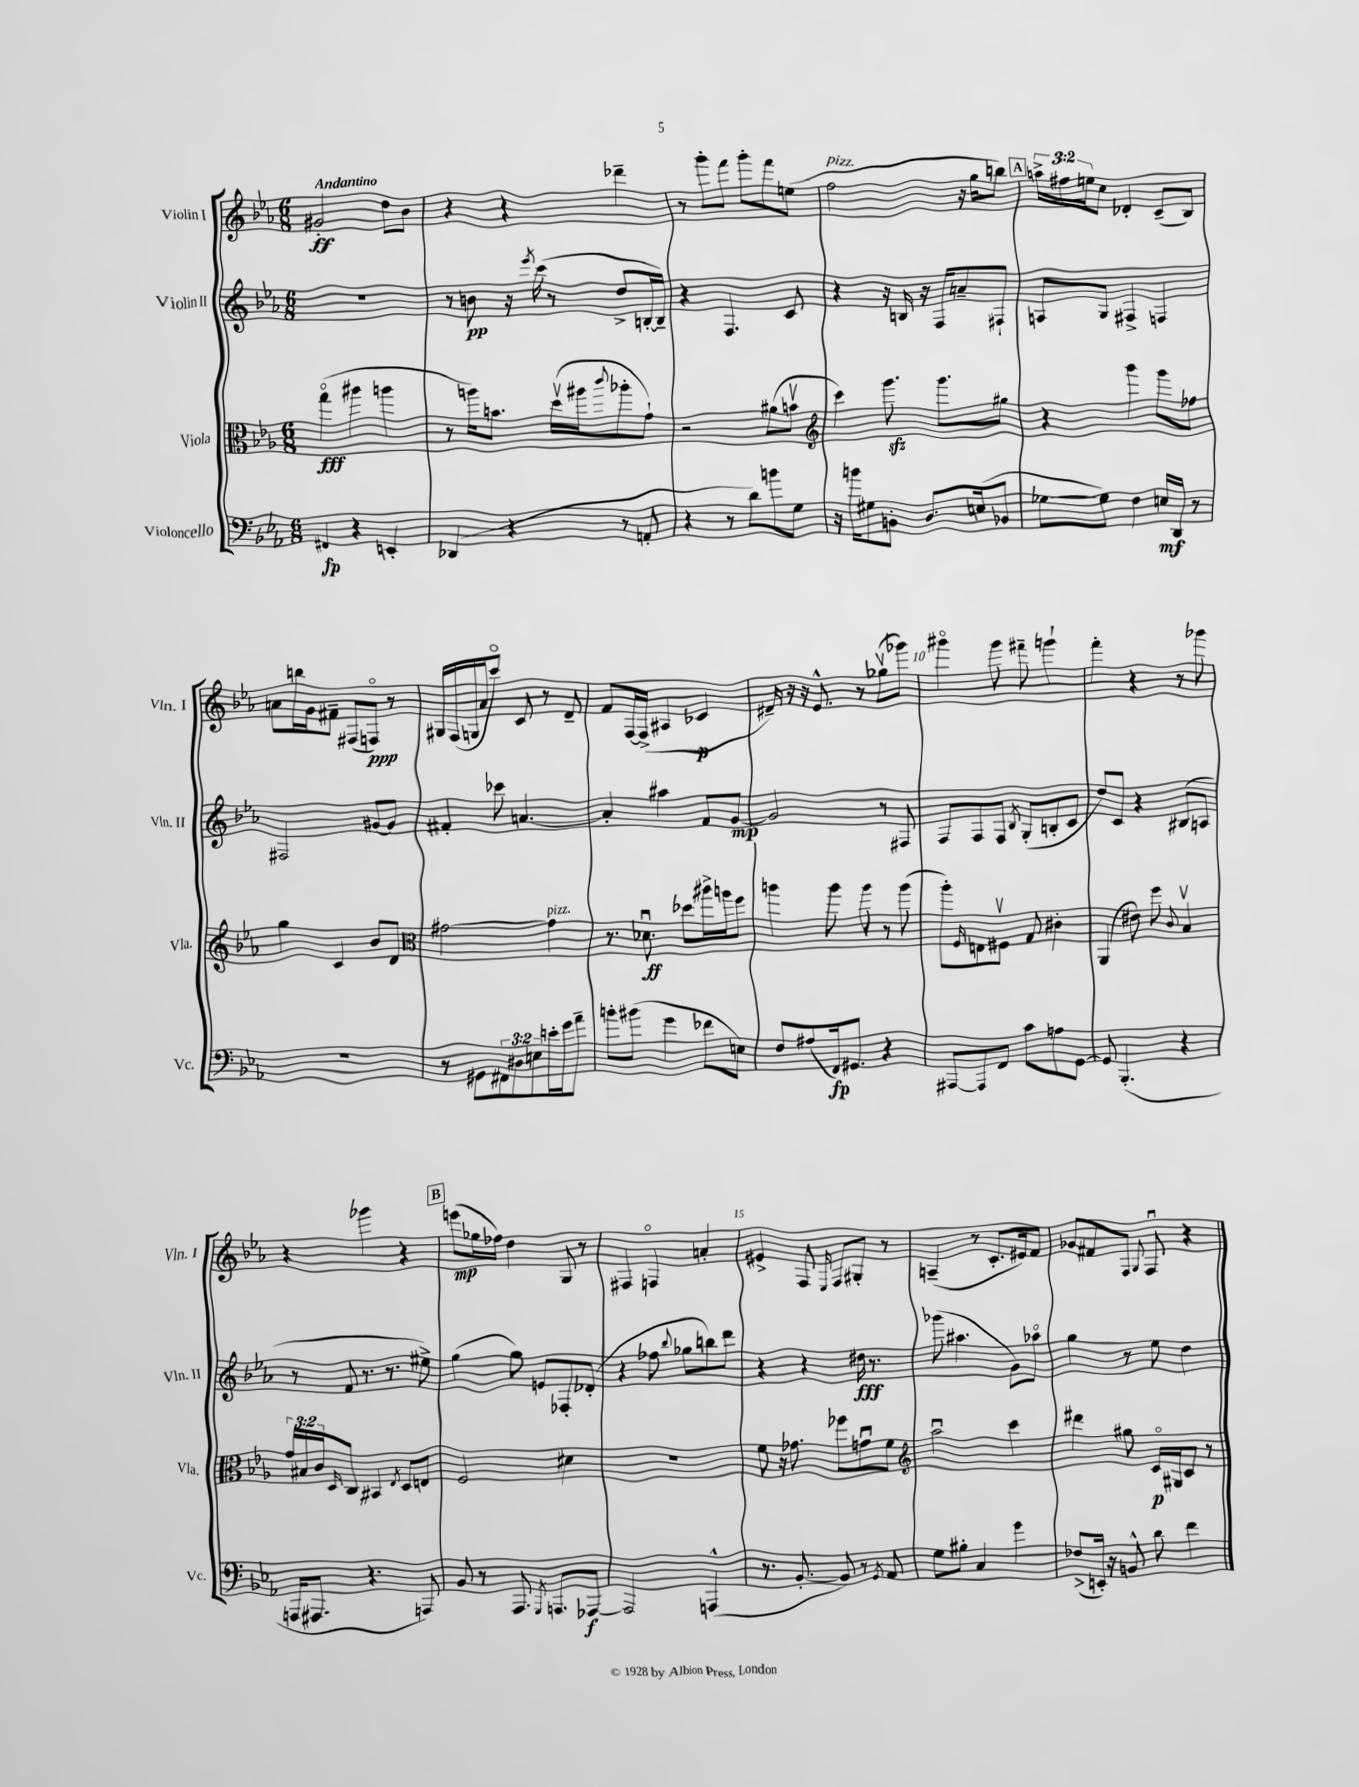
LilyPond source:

<<
\new StaffGroup <<
\new Staff = "s0" \with { instrumentName = "Violin I" shortInstrumentName = "Vln. I" } {
    \clef treble \key ees \major \numericTimeSignature \time 6/8 \override Staff.TupletNumber.text = #tuplet-number::calc-fraction-text \tempo "Andantino"
    gis'2-.\ff d''8 bes'8 |
    r4 r4 des'''4-- |
    r8 g'''8-. f'''8 g'''8-. f'''8 e''8( |
    f''2^\markup { \italic "pizz." } r16 g''16 b''8) |
    \mark \markup { \box "A" } \tuplet 3/2 { a''16-> fis''16 e''16 } c''8 des'4-. c'8--( bes8) |
    a'8 b''16 g'16 fis'8-- fis8( f8\flageolet\ppp) r8 |
    gis16 f16( g16 aes'16 c'''8\flageolet) c'8 r8 d'8-- |
    f'8 f16~ f16->( ais4 ces'4\p |
    dis'16--) r16 r16 ees'8.-^ r8 ges''8\upbow( ges'''8) |
    gis'''4\flageolet gis'''8 fis'''8-- g'''4-! |
    f'''4-. r4 r8 ges'''8 |
    r4 ges'''4 r4 |
    \mark \markup { \box "B" } e'''8\mp( ges''16 fes''16) d''4 g8 r8 |
    fis4 f4\flageolet a'4-. |
    eis'4-> f8 \grace { ees16 } f8 gis8-. r8 |
    a4--( r8 c'8.-. eis'16) f'8 |
    ges'8 fis'8 f8 \appoggiatura { g8 } f8\downbow r4 \bar "|." |
}
\new Staff = "s1" \with { instrumentName = "Violin II" shortInstrumentName = "Vln. II" } {
    \clef treble \key ees \major \numericTimeSignature \time 6/8
    R2. |
    r8 b'8\pp r16 \acciaccatura { ees'''8 } c'''16( r8 d''8-> b16~-. b16--) |
    r4 f4. c'8 |
    r4 r16 b16 r16 f16 a'8-- fis8-! |
    \mark \markup { \box "A" } a8 g8 fis4-> f4 |
    fis2 gis'8~ gis'8 |
    fis'4-. ces'''8 a'4.~ |
    a'4-. ais''4 f'8 g'8~\mp |
    g'2 r8 fis8 |
    f8 f8 f8 \acciaccatura { bes8 } g8-.( b8-. c'8 |
    d''8) c'8 r4 bis8( a8 |
    r8 f'8 r8. r8. eis''8->) |
    \mark \markup { \box "B" } g''4( g''8) e'8 fes8-. des'8-.( |
    r4 fes''8 \appoggiatura { bes''8 } ges''8 b''8) d'''8 |
    r4 r4 dis''16\fff r8. |
    ges'''8( ais''4. g'8) aes''8\flageolet |
    g''4 r8 ees''8 d''4 \bar "|." |
}
\new Staff = "s2" \with { instrumentName = "Viola" shortInstrumentName = "Vla." } {
    \clef alto \key ees \major \numericTimeSignature \time 6/8 \override Staff.TupletNumber.text = #tuplet-number::calc-fraction-text
    g''4\flageolet\fff( ais''4 a''4 |
    r8 a''16) b'8. d''16\upbow( ais''16 \appoggiatura { c'''8 } aes''8-. g'8-!) |
    r2 ais'8( b'8\upbow |
    \clef treble c'''4) g'''8.\sfz g'''8. gis''8 |
    \mark \markup { \box "A" } r4 g'''4 g'''8 fes''8 |
    g''4 c'4 bes'8 d'8 |
    \clef alto gis'2~ gis'4^\markup { \italic "pizz." } |
    r8. des'8.\downbow\ff des''8 ais''16-> a''16 f''8 |
    a''4 a''8 a''8 r8 a''8( |
    aes''8-.) \grace { f16 } e8 fis8\upbow g8 cis'4-. |
    aes,4( eis'8) f''8 \appoggiatura { c'8 } bes4\upbow |
    \tuplet 3/2 { g'16 bis16 c'16 } \grace { d16 } c8 bis,4 \acciaccatura { ees8 } d8 e8 |
    \mark \markup { \box "B" } f2 dis'4 |
    R2. |
    f'8 r16 ges'8. fes''8 g'8\downbow f'8 |
    \clef treble aes''2\downbow c'''4 |
    dis'''4 gis''8 c'16\flageolet\p gis16 c'8 r8 \bar "|." |
}
\new Staff = "s3" \with { instrumentName = "Violoncello" shortInstrumentName = "Vc." } {
    \clef bass \key ees \major \numericTimeSignature \time 6/8 \override Staff.TupletNumber.text = #tuplet-number::calc-fraction-text
    fis,4\fp r4 e,4-. |
    des,4( r4 r8 a,8-. |
    r4 r8 d'8) b'8 g8 |
    r16 b'16 gis8 b,8-. d8. e16( bes,8 |
    \mark \markup { \box "A" } ges8~ ges8) f4 e16\mf d,16 r8 |
    R2. |
    r8 gis,8 \tuplet 3/2 { fis,8 dis8 e8 } e'16-. g'16 aes'8-- |
    b'8-. bis'8( g'4 fes'8 e8) |
    f8 ais8( f,16\fp) gis,8. r4 |
    ais,,8~ ais,,8 f,8 c'8 a8 g,8~ |
    g,8 bes,,4.-.( r4 |
    a,,16 ais,,8. r4. a,,8) |
    \mark \markup { \box "B" } bes,8 r8 aes,,8. \acciaccatura { g,,8 } a,,8. aes,,8~\f |
    aes,,2 a,,4-^( |
    r8. bes,8.~-. bes,8) r8 \acciaccatura { g,8 } aes,8 |
    g8 bis8-. c4 g'4 |
    fes8->( e,16-.) r16 b,8-^ d'8 f'4 \bar "|." |
}
>>
>>
\layout { \context { \Score \override BarNumber.break-visibility = ##(#f #t #t) barNumberVisibility = #(every-nth-bar-number-visible 5) } }
